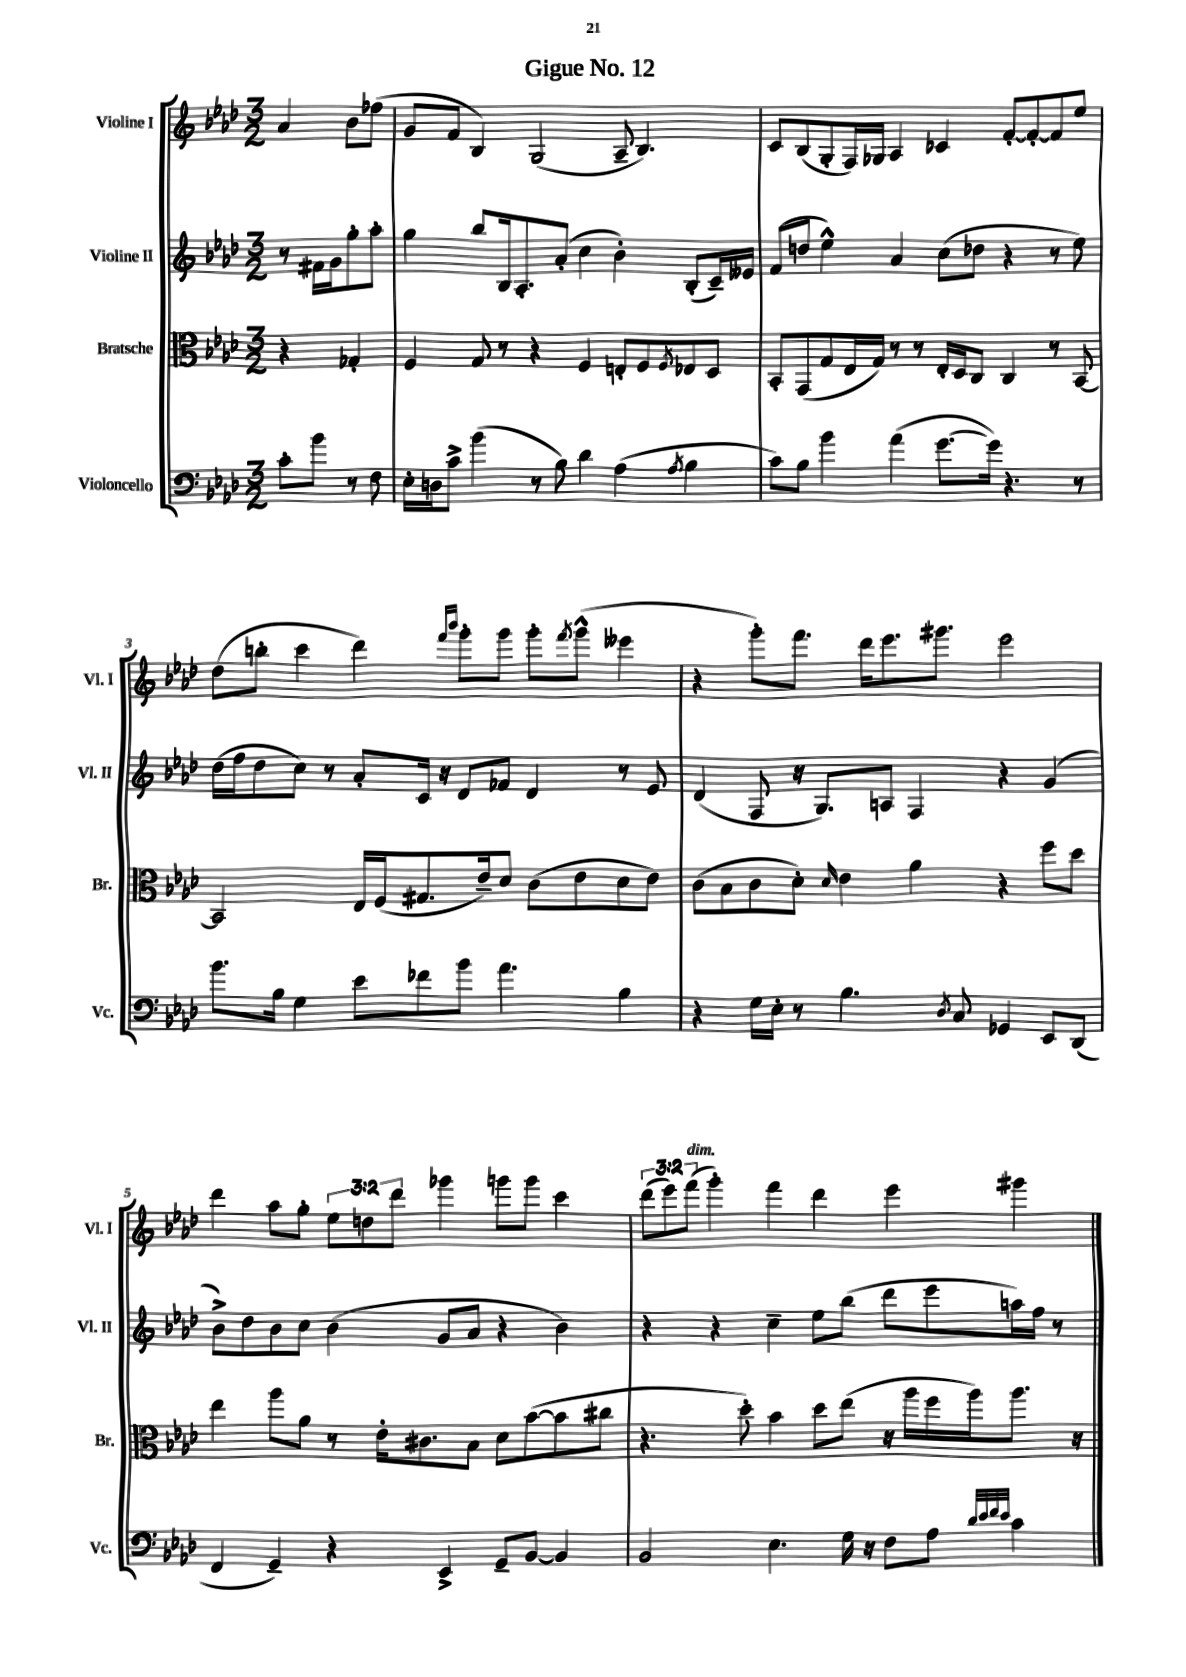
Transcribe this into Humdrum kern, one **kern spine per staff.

**kern	**kern	**kern	**kern
*staff4	*staff3	*staff2	*staff1
*clefF4	*clefC3	*clefG2	*clefG2
*k[b-e-a-d-]	*k[b-e-a-d-]	*k[b-e-a-d-]	*k[b-e-a-d-]
*M3/2	*M3/2	*M3/2	*M3/2
8c'	4r	8r	4a-
8b-	.	16f#	.
.	.	16g	.
8r	4G-'	8gg'	8b-
8F	.	8aa-'	(8ff-
=	=	=	=
16E-'	4F	4gg	8g
16D	.	.	.
8c^	.	.	8f
(4b-	8G	8bb-	4B-)
.	8r	16B-	.
.	.	8.A-'	.
8r	4r	.	(2G
8B-)	.	(8a-'	.
4d-	4F	4cc	.
(4A-	8E'	4b-')	8A-~
.	8F	.	4.B-)
8qA-	8qF	.	.
4B-	8E-	(8B-'	.
.	8D-	16c~)	.
.	.	16e--	.
=	=	=	=
8c)	8BB-'	(8f	8c
8B-	(8GG	8dd	(8B-
4b-	8G	4ee-^^)	8G'
.	16E-	.	16F)
.	16G)	.	16G-
(4a-	8r	4a-	4A-
.	8r	.	.
[8.g	16E-'	(8cc	4c-
.	16D-	.	.
.	8C	8dd-	.
16g])	.	.	.
4.r	4C	4r	[8f'
.	.	.	8f'_
.	8r	8r	8f]
8r	[8BB-	8ee-)	8ee-
=	=	=	=
8.b-	2BB-]	(16dd-	(8dd-
.	.	16ff	.
.	.	8dd-	8bb'
16B-	.	.	.
4G	.	8cc)	4ccc
.	.	8r	.
8e-	16E-	8a-'	4ddd-)
.	(16F	.	.
8f-	8.G#	16c	.
.	.	16r	.
.	.	.	16qqfff
.	.	.	16qqbbb-
8b-	.	8d-	8ggg'
.	16e-~)	.	.
4.a-	8d-	8f-	8ggg
.	(8c	4d-	8ggg'
.	.	.	8qfff
.	8e-	.	(8ggg^^
4B-	8d-	8r	4eee--
.	8e-)	8e-	.
=	=	=	=
4r	(8c	(4d-	4r
.	8B-	.	.
16G	8c	8F	8ggg')
16E-'	.	.	.
8r	8d-')	16r	8.fff
.	.	8.G)	.
.	16qqd-	.	.
4.B-	4e-	.	.
.	.	.	16ddd-
.	.	8A	8.eee-
.	4a-	4F	.
.	.	.	8.ggg#
8qD-	.	.	.
8C	.	.	.
4GG-	4r	4r	2eee-
8EE-	8ff	(4g	.
(8DD-	8dd-	.	.
=	=	=	=
4FF	4ee-	8b-^)	4ddd-
.	.	8dd-	.
4GG~)	8aa-	8b-	8aa-
.	8a-	8cc	8gg'
4r	8r	(4b-	12ee-
.	.	.	12dd
.	16e-'	.	.
.	.	.	12ddd-
.	8.c#	.	.
4EE-^	.	8g	4ggg-
.	8B-	8a-	.
8GG~	8d-	4r	8ggg
[8BB-	([8b-	.	8ggg
4BB-]	8b-]	4b-)	4ccc
.	8cc#	.	.
=	=	=	=
2BB-	4.r	4r	(12ddd-
.	.	.	12eee-)
.	.	.	(12fff
.	.	4r	4ggg')
.	8dd-')	.	.
4.E-	4b-	4cc~	4fff
.	8dd-	8ee-	4ddd-
16G	(8ee-	(8bb-	.
16r	.	.	.
8F	16r	8ddd-	4eee-
.	16aa-	.	.
8A-	16ff	8eee-	.
.	16aa-)	.	.
32qqd-	.	.	.
32qqe-	.	.	.
32qqf	.	.	.
32qqe-	.	.	.
4c	8.aa-	16aa)	4ggg#
.	.	16ff	.
.	.	8r	.
.	16r	.	.
==	==	==	==
*-	*-	*-	*-
